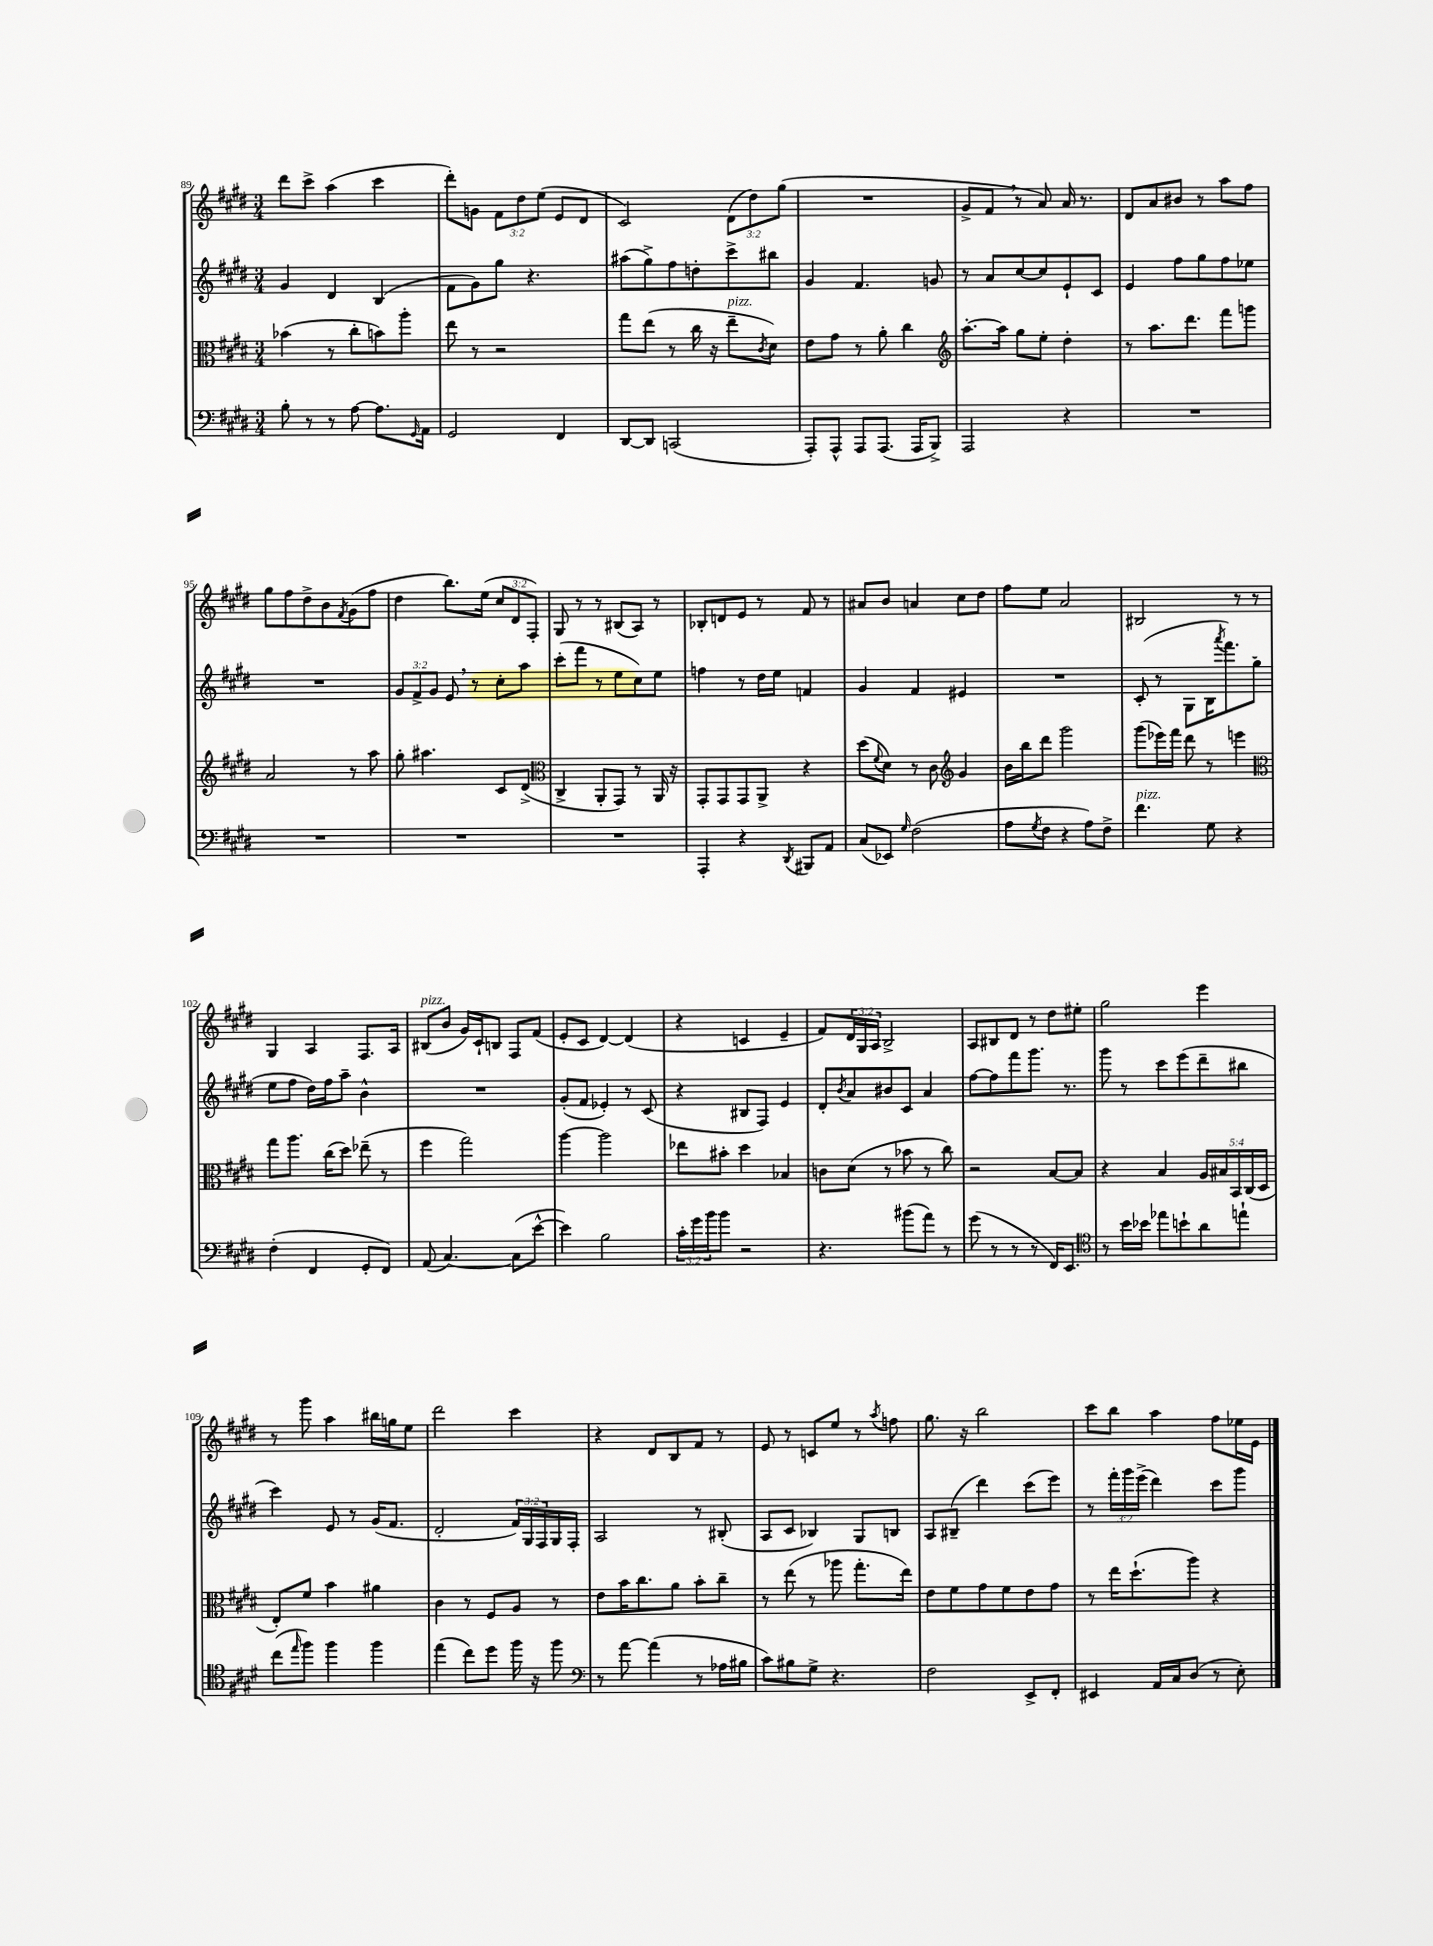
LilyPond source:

<<
\new StaffGroup <<
\new Staff = "s0" {
    \clef treble \key e \major \numericTimeSignature \time 3/4 \override Staff.TupletNumber.text = #tuplet-number::calc-fraction-text
    dis'''8 cis'''8-> a''4( cis'''4 |
    dis'''8-.) g'8 \tuplet 3/2 { fis'8 dis''8 e''8( } e'8 dis'8 |
    cis'2) \tuplet 3/2 { dis'8( dis''8) gis''8( } |
    R2. |
    gis'8-> fis'8 \breathe r8 a'8) a'16 r8. |
    dis'8 a'8 bis'8 r8 a''8 fis''8 |
    gis''8 fis''8 dis''8-> b'8 \acciaccatura { fis'8 } gis'8( fis''8 |
    dis''4 b''8.) e''16( \tuplet 3/2 { cis''8 dis'8 fis8-.) } |
    gis8 r8 r8 bis8( a8) r8 |
    bes8-. d'8 e'8 r8 fis'8 r8 |
    ais'8 b'8 a'4 cis''8 dis''8 |
    fis''8 e''8 a'2 |
    bis2 r8 r8 |
    gis4 a4 fis8. a16 |
    bis8^\markup { \italic "pizz." }( b'8 gis'16) cis'16-! b8 fis8 fis'8( |
    e'8-. cis'8 dis'4~) dis'4( |
    r4 c'4 e'4-- |
    fis'8) \tuplet 3/2 { dis'16 gis16 a16 } b2-> |
    a8 bis8 dis'8 r8 dis''8 eis''8-. |
    gis''2 e'''4 |
    r8 gis'''8 a''4 bis''16 g''16 e''8 |
    dis'''2 cis'''4 |
    r4 dis'8 b8 fis'8 r8 |
    e'8 r8 c'8 e''8 r8 \acciaccatura { a''8 } f''8 |
    gis''8. r16 b''2 |
    cis'''8 b''8 a''4 fis''8 ees''16 e'16 \bar "|." |
}
\new Staff = "s1" {
    \clef treble \key e \major \numericTimeSignature \time 3/4 \override Staff.TupletNumber.text = #tuplet-number::calc-fraction-text
    gis'4 dis'4 b4( |
    fis'8 gis'8) gis''8 r4. |
    ais''8( gis''8->) fis''8 d''8-. cis'''8-> bis''8 |
    gis'4 fis'4. g'8 |
    r8 a'8 cis''8~ cis''8 e'8-! cis'8 |
    e'4 fis''8 gis''8 fis''8 ees''8 |
    R2. |
    \tuplet 3/2 { gis'8 fis'8-> gis'8 } e'8 \breathe r8 cis''8-. a''8 |
    cis'''8-.( fis'''8 r8 e''8 cis''8) e''8 |
    f''4 r8 dis''16 e''16 f'4 |
    gis'4 fis'4 eis'4 |
    R2. |
    cis'8-.( r8 gis8 b16 \acciaccatura { a'''8 } fis'''8.) gis''8( |
    e''8 fis''8 dis''16) fis''16 a''8-- b'4-^ |
    R2. |
    gis'8-.( fis'8 ees'4-.) r8 cis'8( |
    r4 bis8 fis8) e'4 |
    dis'8-. \acciaccatura { b'8 } a'8 bis'8 cis'8 a'4 |
    fis''8~ fis''8 fis'''8 gis'''8. r8. |
    gis'''8 r8 cis'''8 e'''8( dis'''8-- bis''8 |
    cis'''4) e'8 r8 gis'16( fis'8. |
    dis'2-. \tuplet 3/2 { fis'16) gis16 fis16 } gis16 fis16-. |
    a2 r8 bis8-.( |
    a8 cis'8 bes4) gis8 b8 |
    a8 bis8--( dis'''4) cis'''8( e'''8) |
    r8 \tuplet 3/2 { fis'''16-. gis'''16 e'''16->( } dis'''4) cis'''8 gis'''8 \bar "|." |
}
\new Staff = "s2" {
    \clef alto \key e \major \numericTimeSignature \time 3/4 \override Staff.TupletNumber.text = #tuplet-number::calc-fraction-text
    bes'4( r8 cis''8-. b'8) a''8-. |
    e''8 r8 r2 |
    gis''8 e''8( r8 cis''16 r16 e''8--^\markup { \italic "pizz." } \acciaccatura { cis'8 } dis'8) |
    e'8 gis'8 r8 a'8-. cis''4 |
    \clef treble a''8.~-. a''16 gis''8 e''8-. dis''4-. |
    r8 a''8. dis'''8. fis'''8 g'''8 |
    a'2 r8 a''8 |
    gis''8-. ais''4. cis'8 dis'8->( |
    \clef alto cis4-> a,8-. gis,8) r8 a,16 r16 |
    gis,8-. gis,8 gis,8 a,8-> r4 |
    dis''8( \appoggiatura { fis'8 } dis'8) r8 cis'8 \clef treble gis'4 |
    b'16 b''16 dis'''8 gis'''2 |
    gis'''8( ees'''16) fis'''16 dis'''8 r8 e'''4 |
    \clef alto gis''8 a''8. cis''16( dis''8) ees''8--( r8 |
    fis''4 gis''2) |
    a''4~ a''2 |
    ees''8 bis'8-. dis''4 bes4 |
    c'8 dis'8( r8 bes'8 r8 cis''8) |
    r2 b8~ b8 |
    r4 b4 \tuplet 5/4 { a16 bis16 b,16 cis16( dis16 } |
    e8-.) fis'8 b'4 ais'4 |
    cis'4 r8 fis8 a8 r8 |
    e'8 b'16 cis''8. a'8 b'8-. cis''8-- |
    r8 e''8( r8 aes''8 gis''8.-. e''16) |
    e'8 fis'8 gis'8 fis'8 e'8 gis'8 |
    r8 e''16 dis''8.-!( a''8) r4 \bar "|." |
}
\new Staff = "s3" {
    \clef bass \key e \major \numericTimeSignature \time 3/4 \override Staff.TupletNumber.text = #tuplet-number::calc-fraction-text
    b8-. r8 r8 a8~ a8. \grace { gis,16 } a,16 |
    gis,2 fis,4 |
    dis,8~ dis,8 c,2( |
    a,,8-.) a,,8-^ a,,8 a,,8.( a,,16 b,,8->) |
    a,,2 r4 |
    R2. |
    R2. |
    R2. |
    R2. |
    a,,4-. r4 \acciaccatura { dis,8 } bis,,8 a,8 |
    cis8( ees,8) \grace { gis16 } fis2( |
    a8 \acciaccatura { gis8 } fis8 r4 a8) fis8-> |
    fis'4.^\markup { \italic "pizz." } gis8 r4 |
    fis4-.( fis,4 gis,8-. fis,8) |
    a,8( cis4.~) cis8( e'8~-^ |
    e'4) b2 |
    \tuplet 3/2 { cis'16-. gis'16 b'16 } b'8 r2 |
    r4. bis'8( a'8) r8 |
    gis'8( r8 r8 r8 fis,16) e,8. |
    \clef tenor r8 b'16 bes'16 ees''8 b'8-! a'8 e''8-! |
    cis''8( \grace { e''16 } fis''8) fis''4 fis''4 |
    e''4( cis''8) dis''8 fis''16 r16 fis''8 |
    \clef bass r8 a'8~ a'4( r8 aes16 bis16 |
    cis'8) bis8 gis8-> r4. |
    fis2 e,8-> fis,8-. |
    eis,4 a,16 cis16 dis8( r8 e8-.) \bar "|." |
}
>>
>>
\layout { \context { \Score currentBarNumber = #89 } }
